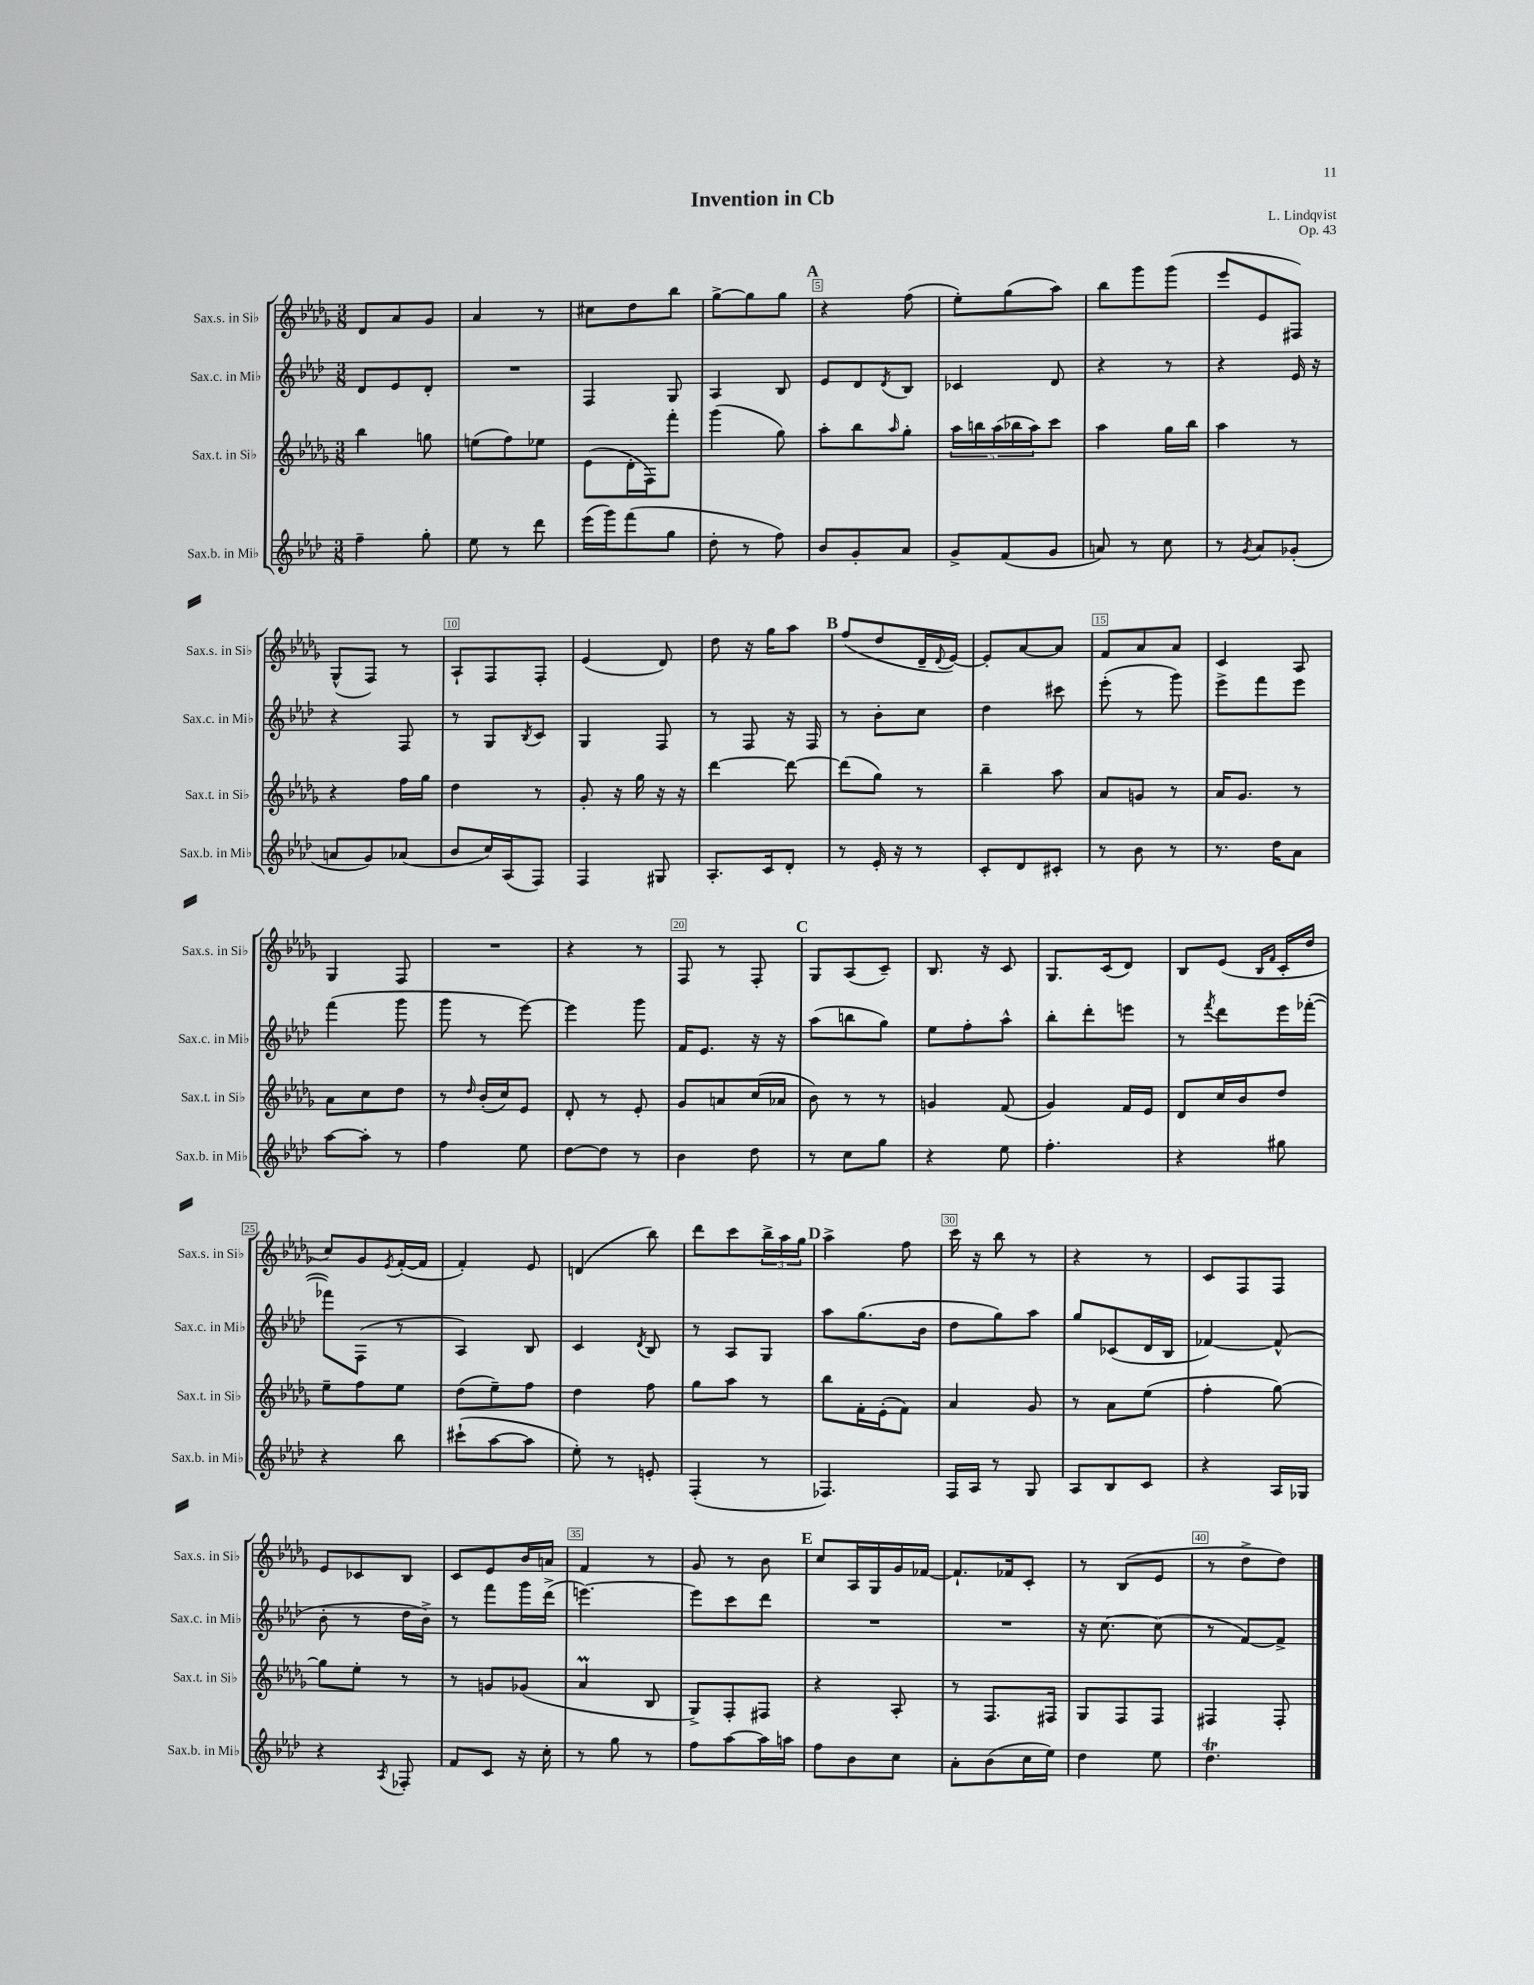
\header { title = "Invention in Cb" composer = "L. Lindqvist" opus = "Op. 43" }
<<
\new StaffGroup <<
\new Staff = "s0" \with { instrumentName = "Sax.s. in Sib" shortInstrumentName = "Sax.s. in Sib" } {
    \clef treble \key des \major \numericTimeSignature \time 3/8
    des'8 aes'8 ges'8 |
    aes'4 r8 |
    cis''8 des''8 bes''8 |
    ges''8~-> ges''8 ges''8 |
    \mark \markup { \bold "A" } r4 f''8( |
    ees''8-.) ges''8( aes''8) |
    bes''8 ges'''8 ges'''8( |
    ees'''8 ees'8 fis8) |
    ges8-^( f8) r8 |
    aes8-! f8 f8-. |
    ees'4( des'8) |
    des''8 r16 ges''16 aes''8 |
    \mark \markup { \bold "B" } f''8( des''8 des'16-- \appoggiatura { des'8 } ees'16~) |
    ees'8-. aes'8~ aes'8 |
    f'8 aes'8 aes'8 |
    c'4 aes8 |
    ges4 f8 |
    R4. |
    r4 r8 |
    f8 r8 f8-. |
    \mark \markup { \bold "C" } ges8 aes8( c'8--) |
    bes8. r16 c'8 |
    ges8. c'16( des'8) |
    bes8 ees'8( \grace { bes16 f'16 } c'16-. des''16 |
    c''8) ges'8 \acciaccatura { ees'8 } f'16~-.( f'16 |
    f'4-.) ees'8 |
    d'4( bes''8) |
    des'''8 c'''8 \tuplet 3/2 { bes''16-> aes''16 ges''16 } |
    \mark \markup { \bold "D" } aes''4-> f''8 |
    c'''16 r16 bes''8 r8 |
    r4 r8 |
    c'8 f8 f8 |
    ees'8 ces'8 bes8 |
    c'8 ees'8 bes'16 a'16 |
    f'4 r8 |
    ges'8 r8 bes'8 |
    \mark \markup { \bold "E" } c''8 aes16 ges16 ges'16 fes'16~ |
    fes'8.-! fes'16 c'8-. |
    r8 bes8( ees'8 |
    r8 des''8-> des''8) \bar "|." |
}
\new Staff = "s1" \with { instrumentName = "Sax.c. in Mib" shortInstrumentName = "Sax.c. in Mib" } {
    \clef treble \key aes \major \numericTimeSignature \time 3/8
    des'8 ees'8 des'8-. |
    R4. |
    f4 g8 |
    aes4 bes8 |
    \mark \markup { \bold "A" } ees'8 des'8 \acciaccatura { des'8 } bes8 |
    ces'4 des'8 |
    r4 r8 |
    r4 ees'16 r16 |
    r4 f8 |
    r8 g8 \acciaccatura { bes8 } c'8 |
    g4 f8 |
    r8 f8 r16 f16 |
    \mark \markup { \bold "B" } r8 bes'8-. c''8 |
    des''4 cis'''8 |
    ees'''8-.( r8 g'''8) |
    ees'''8-> f'''8 ees'''8 |
    f'''4( g'''8 |
    g'''8 r8 ees'''8~) |
    ees'''4 g'''8 |
    f'16 ees'8. r16 r16 |
    \mark \markup { \bold "C" } aes''8( b''8 g''8) |
    ees''8 f''8-. aes''8-^ |
    bes''8-. des'''8-. e'''8 |
    r8 \acciaccatura { f'''8 } des'''8 ees'''16 fes'''16~-.( |
    fes'''8) f8( r8 |
    aes4) bes8 |
    c'4 \acciaccatura { des'8 } bes8 |
    r8 aes8 g8 |
    \mark \markup { \bold "D" } aes''8 g''8.( bes'16 |
    des''8 g''8) aes''8 |
    g''8 ces'8( des'16 bes16 |
    fes'4~) fes'8-^( |
    bes'8-. r8 des''16 bes'16->) |
    r8 f'''8 g'''16 des'''16->( |
    e'''4.~) |
    e'''8 c'''8 des'''8 |
    \mark \markup { \bold "E" } R4. |
    R4. |
    r16 c''8.~ c''8( |
    r8 f'8~) f'8-> \bar "|." |
}
\new Staff = "s2" \with { instrumentName = "Sax.t. in Sib" shortInstrumentName = "Sax.t. in Sib" } {
    \clef treble \key des \major \numericTimeSignature \time 3/8
    bes''4 g''8 |
    e''8( f''8) ees''8 |
    ees'8( des'16-. f16) f'''8-. |
    ges'''4( ges''8) |
    \mark \markup { \bold "A" } aes''8-. bes''8 \grace { aes''16 } ges''8-. |
    \tuplet 5/4 { aes''16 b''16 aes''16( bes''16 aes''16) } c'''8 |
    aes''4 ges''16 bes''16 |
    aes''4 r8 |
    r4 f''16 ges''16 |
    des''4 r8 |
    ges'8-. r16 ges''16 r16 r16 |
    des'''4~ des'''8~ |
    \mark \markup { \bold "B" } des'''8( ges''8) r8 |
    bes''4-- aes''8 |
    aes'8 g'8 r8 |
    aes'16 ges'8. r8 |
    aes'8 c''8 des''8 |
    r8 \grace { des''16 } bes'16-.( c''16) ees'8 |
    des'8-. r8 ees'8-. |
    ges'8 a'8 c''16( aes'16 |
    \mark \markup { \bold "C" } bes'8) r8 r8 |
    g'4 f'8( |
    ges'4) f'16 ees'16 |
    des'8 c''16 bes'16 des''8 |
    ees''8-- f''8 ees''8 |
    des''8( ees''8--) f''8 |
    des''4 f''8 |
    ges''8 aes''8 r8 |
    \mark \markup { \bold "D" } bes''8 f'16-. ees'16-.( f'8) |
    aes'4 ges'8 |
    r8 aes'8 ees''8( |
    f''4-. ges''8~) |
    ges''8 ees''8-. r8 |
    r8 g'8 ges'8( |
    aes'4\prall bes8 |
    ges8->) f8-. fis8 |
    \mark \markup { \bold "E" } r4 aes8-. |
    r8 f8. fis16 |
    ges8 f8 f8 |
    fis4 fis8-. \bar "|." |
}
\new Staff = "s3" \with { instrumentName = "Sax.b. in Mib" shortInstrumentName = "Sax.b. in Mib" } {
    \clef treble \key aes \major \numericTimeSignature \time 3/8
    f''4-- g''8-. |
    ees''8 r8 des'''8 |
    ees'''16( g'''16) f'''8( g''8 |
    des''8-. r8 f''8) |
    \mark \markup { \bold "A" } bes'8 g'8-. aes'8 |
    g'8-> f'8( g'8 |
    a'8) r8 c''8 |
    r8 \acciaccatura { g'8 } aes'8 ges'8-.( |
    a'8 g'8) aes'8( |
    bes'8 c''16) aes16( f8) |
    f4 gis8 |
    aes8.-. c'16 des'8-. |
    \mark \markup { \bold "B" } r8 ees'16-. r16 r8 |
    c'8-. des'8 cis'8-. |
    r8 bes'8 r8 |
    r8. des''16 aes'8 |
    aes''8~ aes''8-. r8 |
    f''4 ees''8 |
    des''8~ des''8 r8 |
    bes'4 des''8 |
    \mark \markup { \bold "C" } r8 c''8 g''8 |
    r4 ees''8 |
    f''4.-. |
    r4 gis''8 |
    r4 bes''8 |
    cis'''8-!( aes''8~ aes''8 |
    ees''8-.) r8 e'8-. |
    f4-.( r8 |
    \mark \markup { \bold "D" } fes4.) |
    f16 aes16 r8 g8 |
    aes8 bes8 c'8 |
    r4 aes16 ges16 |
    r4 \acciaccatura { aes8 } fes8-. |
    f'8 c'8 r16 c''16-. |
    r8 g''8 r8 |
    f''8 aes''8~ aes''16 a''16 |
    \mark \markup { \bold "E" } f''8 bes'8 c''8 |
    aes'8-. bes'8( c''16 ees''16) |
    des''4 ees''8 |
    des''4.\trill \bar "|." |
}
>>
>>
\layout { \context { \Score \override BarNumber.break-visibility = ##(#f #t #t) barNumberVisibility = #(every-nth-bar-number-visible 5) \override BarNumber.stencil = #(make-stencil-boxer 0.1 0.3 ly:text-interface::print) } }
